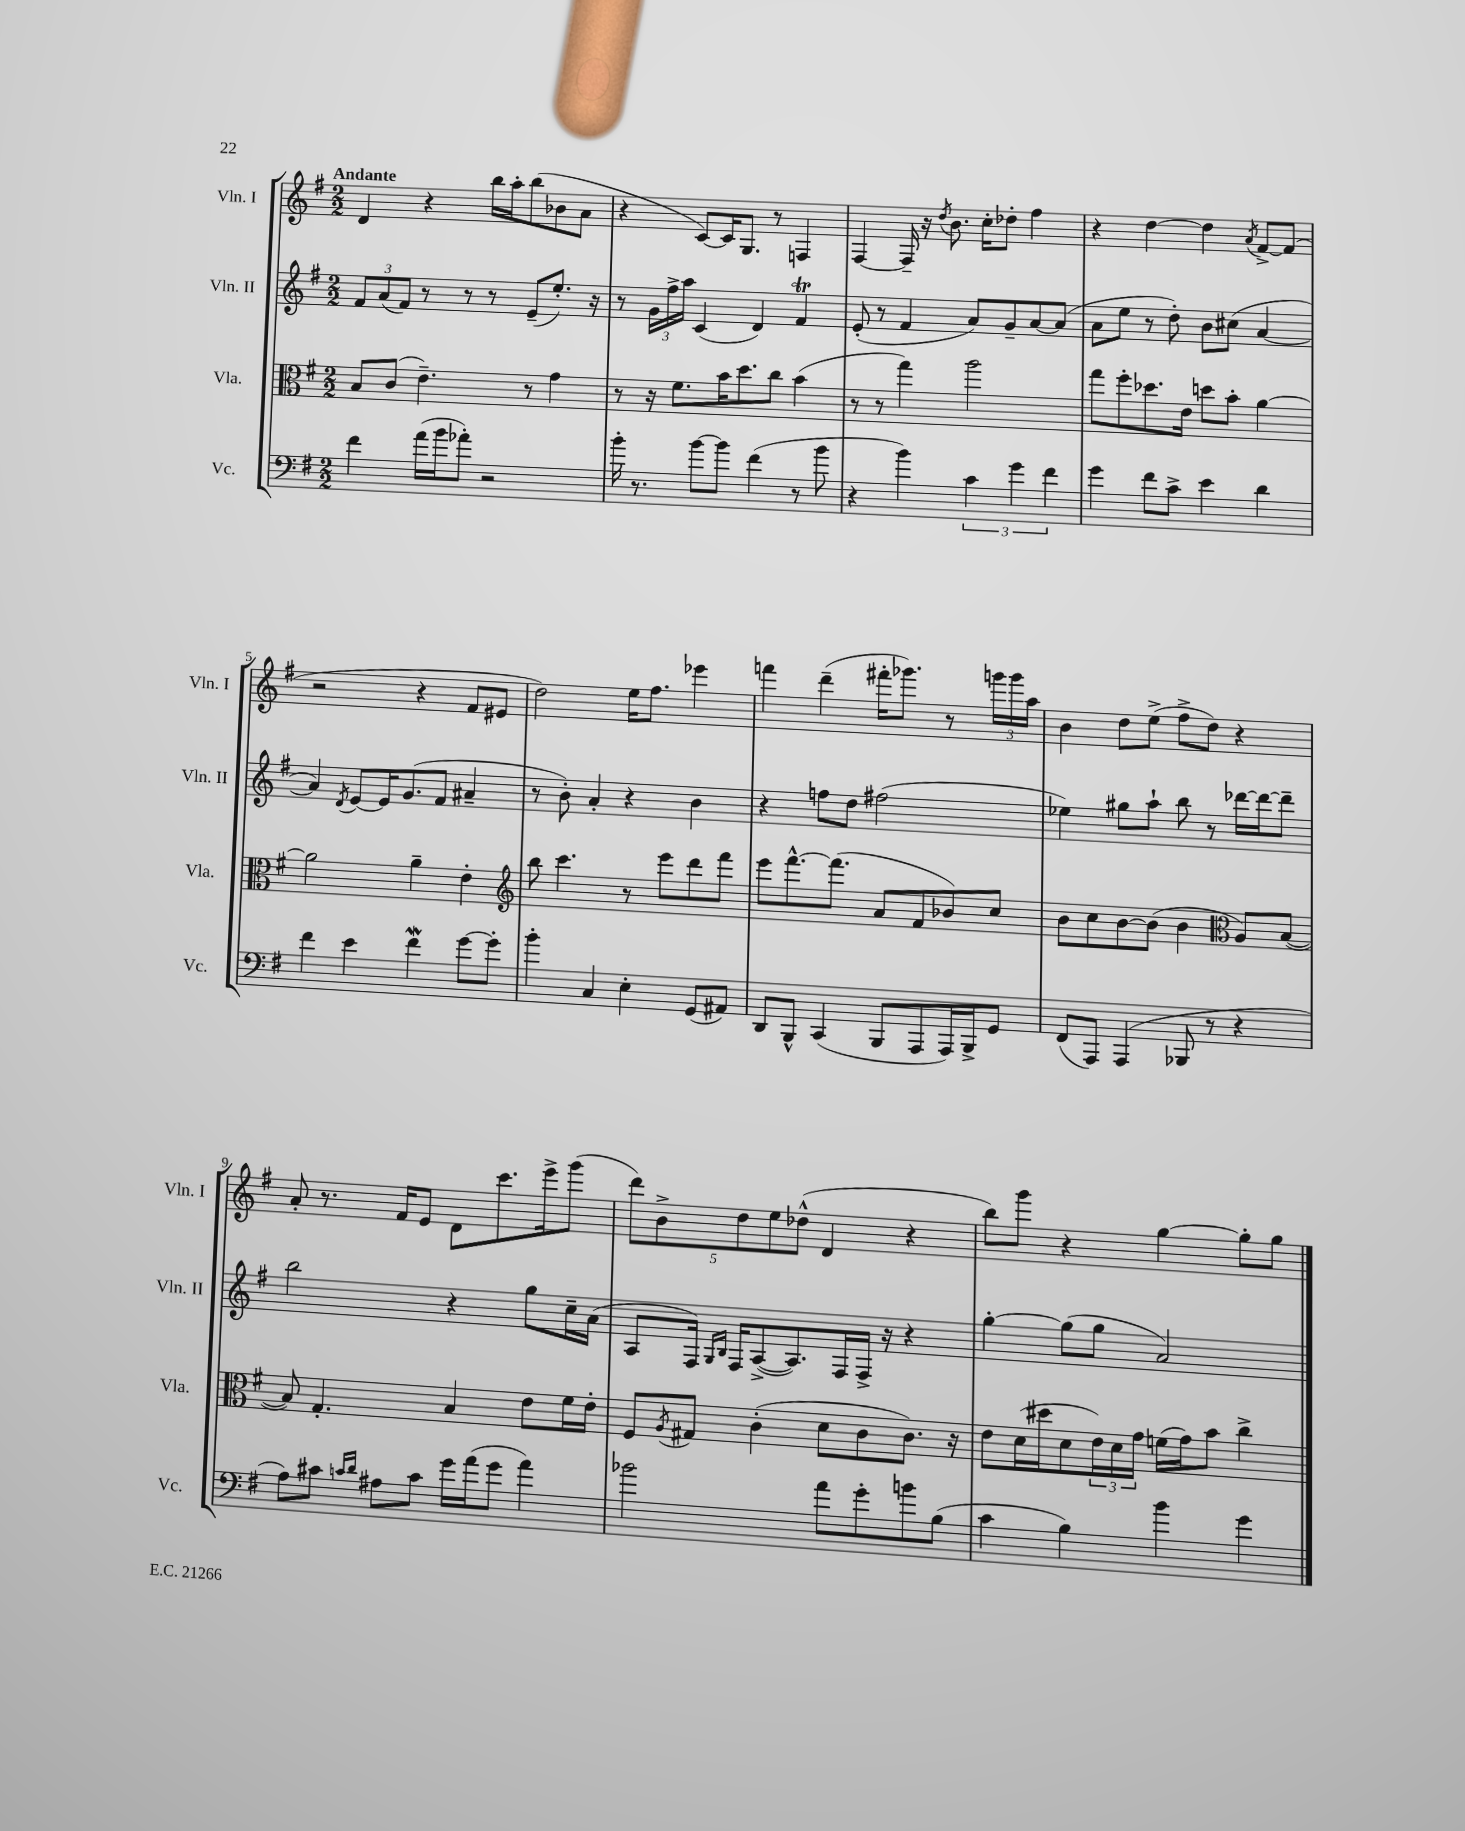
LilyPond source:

<<
\new StaffGroup <<
\new Staff = "s0" \with { instrumentName = "Vln. I" shortInstrumentName = "Vln. I" } {
    \clef treble \key g \major \numericTimeSignature \time 2/2 \tempo "Andante"
    d'4 r4 b''16 a''16-. b''8( bes'8 a'8 |
    r4 c'8~) c'16 g8. r8 f4 |
    fis4~ fis16-- r16 \acciaccatura { d''8 } b'8. c''16-. des''8-. fis''4 |
    r4 d''4~ d''4 \acciaccatura { a'8 } fis'8~-> fis'8( |
    r2 r4 fis'8 eis'8 |
    d''2) e''16 fis''8. ees'''4 |
    f'''4 d'''4--( fis'''16-. ges'''8.) r8 \tuplet 3/2 { g'''16 g'''16 a''16 } |
    b'4 d''8 e''8->( fis''8-> d''8) r4 |
    a'8-. r8. fis'16 e'8 d'8 c'''8. e'''16-> g'''8( |
    \tuplet 5/4 { d'''8) b'8-> d''8 e''8 des''8-^( } d'4 r4 |
    b''8) g'''8 r4 g''4~ g''8-. g''8 \bar "|." |
}
\new Staff = "s1" \with { instrumentName = "Vln. II" shortInstrumentName = "Vln. II" } {
    \clef treble \key g \major \numericTimeSignature \time 2/2
    \tuplet 3/2 { fis'8 a'8( fis'8) } r8 r8 r8 e'8--( e''8.-.) r16 |
    r8 \tuplet 3/2 { g'16 fis''16-> a''16 } c'4( d'4) fis'4\trill |
    e'8-.( r8 fis'4 a'8) g'8-- a'8~ a'8( |
    a'8 e''8 r8 d''8-.) b'8 cis''8( a'4~ |
    a'4) \acciaccatura { d'8 } e'8~ e'16 g'8.( fis'8 ais'4-- |
    r8 b'8-.) a'4-. r4 b'4 |
    r4 f''8 d''8 fis''2( |
    ees''4) gis''8 a''8-! b''8 r8 des'''16~ des'''16~ des'''8-- |
    b''2 r4 g''8 c''16-- a'16( |
    a8 fis16) \grace { g16 b16 } fis16 a8~->( a8.) fis16 fis16-> r16 r4 |
    g''4~-. g''8( g''8 a'2) \bar "|." |
}
\new Staff = "s2" \with { instrumentName = "Vla." shortInstrumentName = "Vla." } {
    \clef alto \key g \major \numericTimeSignature \time 2/2
    b8 c'8( e'4.--) r8 g'4 |
    r8 r16 fis'8. b'16 d''8. c''8 b'4( |
    r8 r8 g''4) a''2 |
    g''8 fis''8-. des''8. e'16 d''8 b'8-. a'4~ |
    a'2 a'4-- e'4-. |
    \clef treble b''8 c'''4. r8 e'''8 d'''8 fis'''8 |
    e'''8 fis'''8.~-^ fis'''8.( a'8 fis'8 bes'8) c''8 |
    b'8 c''8 b'8~ b'8( b'4 \clef alto a8) b8~( |
    b8) g4.-. b4 e'8 fis'16 e'16-. |
    fis8 \acciaccatura { a8 } gis8 c'4-.( d'8 c'8 c'8.) r16 |
    e'8 d'16( dis''16 d'8 \tuplet 3/2 { e'16) d'16 g'16 } f'16( g'16) b'8 c''4-> \bar "|." |
}
\new Staff = "s3" \with { instrumentName = "Vc." shortInstrumentName = "Vc." } {
    \clef bass \key g \major \numericTimeSignature \time 2/2
    fis'4 a'16( b'16 aes'8-.) r2 |
    b'16-. r8. b'8~ b'8 fis'4( r8 b'8 |
    r4 b'4) \tuplet 3/2 { c'4 g'4 fis'4 } |
    g'4 fis'8 c'8-> e'4 d'4 |
    fis'4 e'4 fis'4\mordent g'8~ g'8-. |
    b'4-. c4 e4-. g,8( ais,8) |
    d,8 b,,8-^ c,4( b,,8 a,,8 a,,16) b,,16-> g,8 |
    fis,8( a,,8) a,,4( bes,,8 r8 r4 |
    a8) cis'8 \grace { c'16 d'16 } ais8 c'8 g'16 a'16( g'8 a'4) |
    bes'2 a'8 g'8-. b'8 b8( |
    c'4 b4) b'4 g'4 \bar "|." |
}
>>
>>
